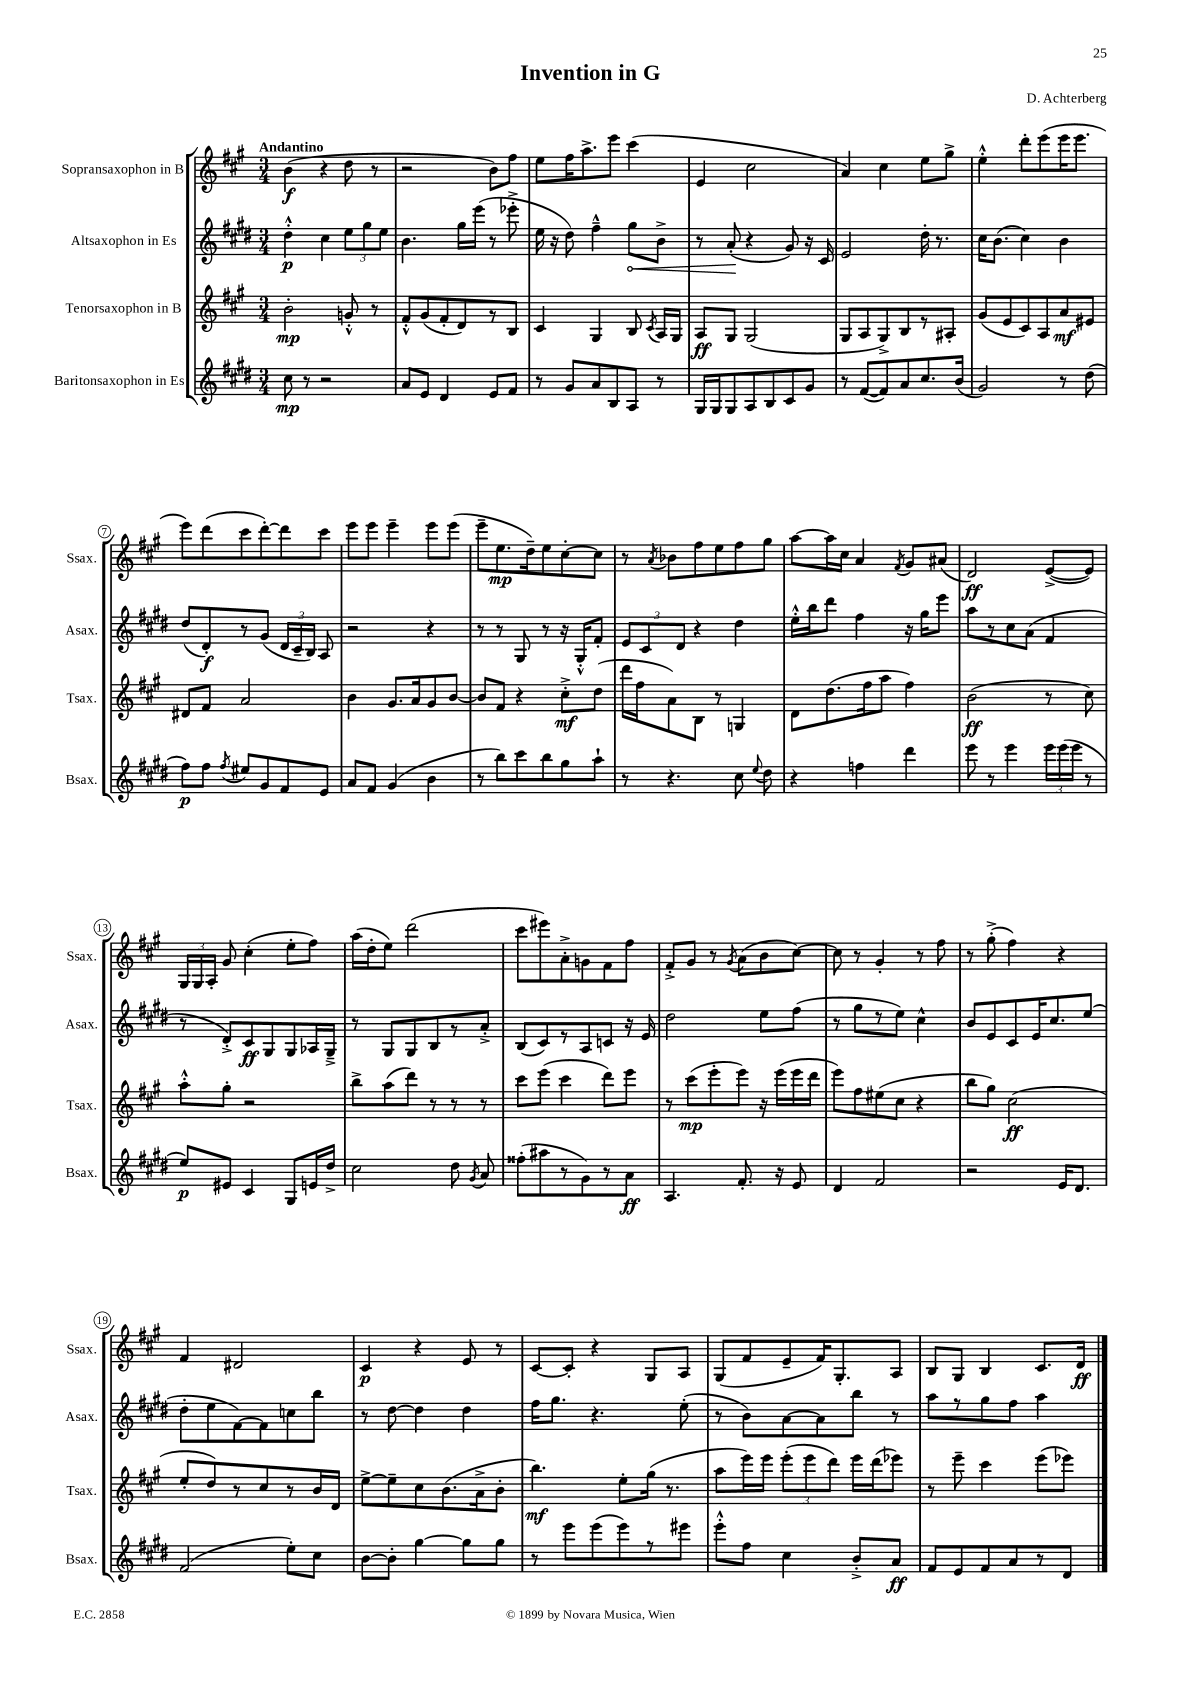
\header { title = "Invention in G" composer = "D. Achterberg" }
<<
\new StaffGroup <<
\new Staff = "s0" \with { instrumentName = "Sopransaxophon in B" shortInstrumentName = "Ssax." } {
    \clef treble \key a \major \numericTimeSignature \time 3/4 \tempo "Andantino"
    \autoBeamOff b'4\f( r4 d''8 r8 |
    r2 b'8[) fis''8] |
    e''8[ fis''16 a''8.-> e'''8] cis'''4( |
    e'4 cis''2 |
    a'4) cis''4 e''8[ gis''8]-> |
    e''4-.-^ d'''8[-. e'''8( e'''16 e'''8.] |
    e'''8[) d'''8( cis'''8 d'''8~-.) d'''8 cis'''8] |
    e'''8[ e'''8] e'''4-- e'''8[ e'''8]( |
    e'''8[-- e''8.\mp d''16--) e''8 cis''8~-. cis''8] |
    r8 \acciaccatura { a'8 } bes'8[ fis''8 e''8 fis''8 gis''8] |
    a''8[~ a''16 cis''16] a'4 \acciaccatura { fis'8 } gis'8[ ais'8]( |
    d'2\ff) e'8[~->( e'8]) |
    \tuplet 3/2 { gis16[ gis16 a16]-. } gis'8 cis''4-.( e''8[-. fis''8]) |
    a''16[( d''16-. e''8]) d'''2( |
    cis'''8[ eis'''8) a'8-.-> g'8 fis'8 fis''8] |
    fis'8[-.-> gis'8] r8 \acciaccatura { gis'8 } a'8[( b'8 cis''8]~) |
    cis''8 r8 gis'4-. r8 fis''8 |
    r8 gis''8-.->( fis''4) r4 |
    fis'4 dis'2 |
    cis'4\p r4 e'8 r8 |
    cis'8[~ cis'8]-. r4 gis8[ a8] |
    gis8[( fis'8 e'8-- fis'16) gis8.-. a8] |
    b8[ gis8] b4 cis'8.[ d'16]\ff \bar "|." |
}
\new Staff = "s1" \with { instrumentName = "Altsaxophon in Es" shortInstrumentName = "Asax." } {
    \clef treble \key e \major \numericTimeSignature \time 3/4
    \autoBeamOff dis''4-.-^\p cis''4 \tuplet 3/2 { e''8[ gis''8 e''8] } |
    b'4. gis''16[ e'''16]( r8 ees'''8-.-> |
    e''16 r16 dis''8) fis''4---^ \once \override Hairpin.circled-tip = ##t gis''8[\< b'8]-> |
    r8 a'8-.\!( r4 gis'8) r16 cis'16 |
    e'2 dis''16-. r8. |
    cis''16[ b'8.]( cis''4) b'4 |
    dis''8[( dis'8-.\f) r8 gis'8]( \tuplet 3/2 { dis'16[ cis'16-- b16]) } a8 |
    r2 r4 |
    r8 r8 gis8 r8 r16 gis16[-.-^ fis'8]-. |
    \tuplet 3/2 { e'8[ cis'8 dis'8] } r4 dis''4 |
    e''16[-.-^ b''16 dis'''8] fis''4 r16 gis''16[ e'''8] |
    a''8[ r8 cis''8 a'8]( fis'4 |
    r8 dis'8[-.->) cis'8\ff gis8 gis8 aes16 gis16]---> |
    r8 gis8[ gis8 b8 r8 a'8]-.-> |
    b8[( cis'8) r8 a8 c'8] r16 e'16 |
    dis''2 e''8[ fis''8]( |
    r8 gis''8[ r8 e''8]) cis''4-^ |
    b'8[ e'8 cis'8 e'16 cis''8. e''8]( |
    dis''8[-. e''8 fis'8~) fis'8 c''8 b''8] |
    r8 dis''8~ dis''4 dis''4 |
    fis''16[ gis''8.] r4. e''8-.( |
    r8 b'8[) a'8~ a'8 b''8] r8 |
    a''8[ r8 gis''8 fis''8] a''4 \bar "|." |
}
\new Staff = "s2" \with { instrumentName = "Tenorsaxophon in B" shortInstrumentName = "Tsax." } {
    \clef treble \key a \major \numericTimeSignature \time 3/4
    \autoBeamOff b'2-.\mp g'8-.-^ r8 |
    fis'8[-.-^ gis'8( fis'8-. d'8) r8 b8] |
    cis'4 gis4 b8 \acciaccatura { cis'8 } a16[ gis16] |
    a8[\ff gis8] gis2( |
    gis8[ a8 gis8->) b8 r8 ais8]-. |
    gis'8[( e'8 cis'8) a8 a'8\mf eis'8] |
    dis'8[ fis'8] a'2 |
    b'4 gis'8.[ a'16 gis'8 b'8]~ |
    b'8[ fis'8] r4 cis''8[-.->\mf d''8]( |
    d'''16[ fis''16 a'8) b8] r8 g4 |
    d'8[ d''8.( fis''16 a''8] fis''4) |
    b'2\ff( r8 cis''8) |
    a''8[-.-^ gis''8]-. r2 |
    b''8[-> a''8( d'''8]) r8 r8 r8 |
    cis'''8[ e'''8]( cis'''4 d'''8[) e'''8] |
    r8 cis'''8[\mp( e'''8-. e'''8]) r16 e'''16[( e'''16 d'''16] |
    e'''8[) fis''8 eis''8( cis''8] r4 |
    b''8[ gis''8]) cis''2\ff( |
    e''8[-. d''8) r8 cis''8 r8 b'16 d'16] |
    e''8[~-> e''8-- cis''8 b'8.( a'16-> b'8]-. |
    b''4.\mf) e''8[-. gis''16]( r8. |
    a''8[ e'''16) e'''16] \tuplet 3/2 { e'''8[-.( e'''8 d'''8]) } e'''16[ d'''16( ees'''8]) |
    r8 e'''8-- cis'''4 e'''8[( ees'''8]) \bar "|." |
}
\new Staff = "s3" \with { instrumentName = "Baritonsaxophon in Es" shortInstrumentName = "Bsax." } {
    \clef treble \key e \major \numericTimeSignature \time 3/4
    \autoBeamOff cis''8\mp r8 r2 |
    a'8[ e'8] dis'4 e'8[ fis'8] |
    r8 gis'8[ a'8 b8 a8] r8 |
    gis16[ gis16 gis8 a8 b8 cis'8 gis'8] |
    r8 fis'8[~( fis'8) a'8 cis''8. b'16]( |
    gis'2) r8 dis''8( |
    fis''8[\p) fis''8] \acciaccatura { fis''8 } eis''8[ gis'8 fis'8 e'8] |
    a'8[ fis'8] gis'4( b'4 |
    r8 b''8[) cis'''8 b''8 gis''8 a''8]-! |
    r8 r4. cis''8 \appoggiatura { e''8 } dis''8 |
    r4 f''4 dis'''4 |
    e'''8 r8 e'''4 \tuplet 3/2 { e'''16[ e'''16( e'''16] } r8 |
    e''8[\p) eis'8] cis'4 gis8[ e'16 dis''16]-> |
    cis''2 dis''8 \acciaccatura { gis'8 } a'8 |
    fisis''8[-.( ais''8 r8 gis'8) r8 a'8]\ff |
    a4. fis'8.-. r16 e'8 |
    dis'4 fis'2 |
    r2 e'16[ dis'8.] |
    fis'2( e''8[-.) cis''8] |
    b'8[~ b'8]-. gis''4~ gis''8[ gis''8] |
    r8 e'''8[ e'''8( e'''8) r8 eis'''8] |
    e'''8[-.-^ fis''8] cis''4 b'8[-.-> a'8]\ff |
    fis'8[ e'8 fis'8 a'8 r8 dis'8] \bar "|." |
}
>>
>>
\layout { \context { \Score \override BarNumber.stencil = #(make-stencil-circler 0.1 0.3 ly:text-interface::print) } }
